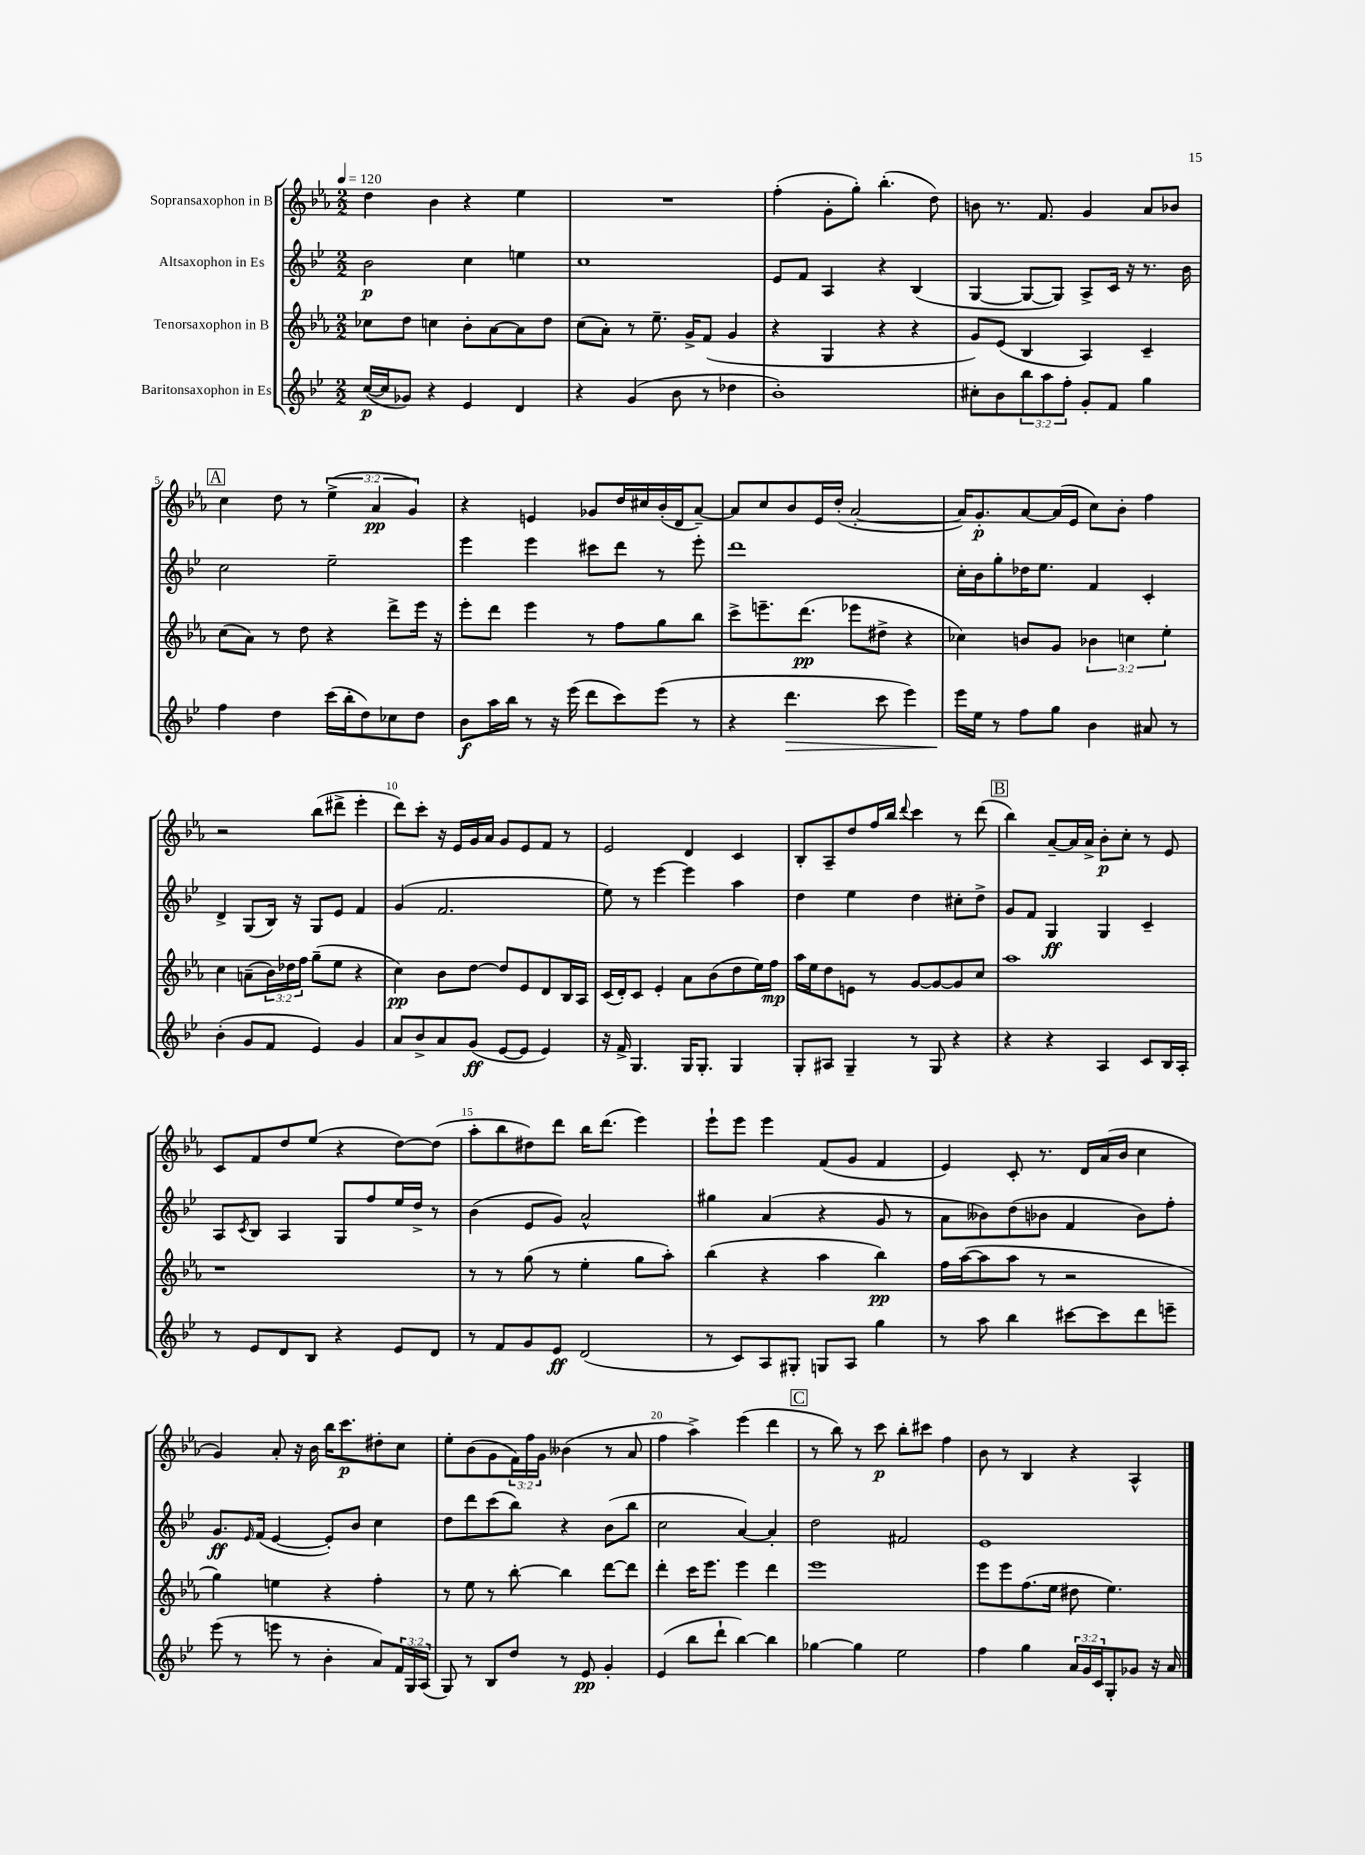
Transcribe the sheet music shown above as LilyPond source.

<<
\new StaffGroup <<
\new Staff = "s0" \with { instrumentName = "Sopransaxophon in B" } {
    \clef treble \key ees \major \numericTimeSignature \time 2/2 \override Staff.TupletNumber.text = #tuplet-number::calc-fraction-text \tempo 4 = 120
    d''4 bes'4 r4 ees''4 |
    R1 |
    f''4-.( g'8-. g''8-.) bes''4.-.( d''8) |
    b'8 r8. f'8. g'4 aes'8 bes'8 |
    \mark \markup { \box "A" } c''4 d''8 r8 \tuplet 3/2 { ees''4->( aes'4\pp g'4) } |
    r4 e'4 ges'8 d''16 cis''16 bes'16-.( d'16 aes'8~--) |
    aes'8 c''8 bes'8 ees'16 d''16-.( aes'2~-. |
    aes'16) g'8.-.\p aes'8~ aes'16( ees'16 c''8) bes'8-. f''4 |
    r2 bes''8( dis'''8-> ees'''4-. |
    d'''8) c'''8-. r16 ees'16 g'16 aes'16 g'8 ees'8 f'8 r8 |
    ees'2 d'4 c'4 |
    bes8-. aes8-- d''8 f''16 bes''16 \appoggiatura { d'''8 } c'''4 r8 d'''8( |
    \mark \markup { \box "B" } bes''4) aes'8~-- aes'16 aes'16-> bes'8-.\p c''8-. r8 ees'8 |
    c'8 f'8 d''8 ees''8( r4 d''8~) d''8( |
    aes''8-. bes''8 dis''8) d'''8 bes''16 d'''8.( ees'''4) |
    ees'''8-! ees'''8 ees'''4 f'8( g'8 f'4 |
    ees'4) c'8-. r8. d'16 aes'16( bes'16 c''4 |
    g'4) aes'8-. r16 bes'16 bes''16 c'''8.\p dis''8-. c''8 |
    ees''8-. bes'8( g'8 \tuplet 3/2 { f'16) f''16 g'16 } beses'4( r8 aes'8 |
    f''4 aes''4->) ees'''4( d'''4 |
    \mark \markup { \box "C" } r8 bes''8) r8 c'''8\p bes''8-. cis'''8 f''4 |
    bes'8 r8 bes4 r4 aes4-^ \bar "|." |
}
\new Staff = "s1" \with { instrumentName = "Altsaxophon in Es" } {
    \clef treble \key bes \major \numericTimeSignature \time 2/2
    bes'2\p c''4 e''4 |
    c''1 |
    ees'8 f'8 a4 r4 bes4( |
    g4~ g8~ g8) a8-> c'16 r16 r8. bes'16 |
    \mark \markup { \box "A" } c''2 ees''2-- |
    ees'''4 ees'''4 cis'''8 d'''8 r8 ees'''8-. |
    d'''1 |
    c''16-. bes'16 g''8-. des''16 ees''8. f'4 c'4-. |
    d'4-> g8( bes16) r16 g8 ees'8 f'4 |
    g'4( f'2. |
    ees''8) r8 ees'''4~ ees'''4 a''4 |
    d''4 ees''4 d''4 cis''8-. d''8-> |
    \mark \markup { \box "B" } g'8 f'8 g4\ff g4 c'4-- |
    a8 \acciaccatura { c'8 } bes8 a4 g8 f''8 ees''16 d''16-> r8 |
    bes'4( ees'8 g'8) a'2-^ |
    gis''4 a'4( r4 g'8 r8 |
    a'8 beses'8) d''8( bes'8 f'4 bes'8) f''8-. |
    g'8.\ff \grace { ees'16 } f'16( ees'4~ ees'8-.) bes'8 c''4 |
    d''8 d'''8 c'''8( bes''8) r4 bes'8( bes''8 |
    c''2 a'4~) a'4-. |
    \mark \markup { \box "C" } d''2 fis'2 |
    ees'1 \bar "|." |
}
\new Staff = "s2" \with { instrumentName = "Tenorsaxophon in B" } {
    \clef treble \key ees \major \numericTimeSignature \time 2/2 \override Staff.TupletNumber.text = #tuplet-number::calc-fraction-text
    ces''8 d''8 c''4 bes'8-. aes'8~ aes'8 d''8 |
    c''8( aes'8-.) r8 ees''8.-- g'16-> f'8( g'4 |
    r4 g4 r4 r4 |
    g'8) ees'8( bes4 aes4) c'4-- |
    \mark \markup { \box "A" } c''8( aes'8) r8 d''8 r4 d'''8-> ees'''16 r16 |
    ees'''8-. d'''8 ees'''4 r8 f''8 g''8 bes''8 |
    c'''8-> e'''8.-- d'''8.\pp( ees'''8 dis''8-> r4 |
    ces''4) b'8 g'8 \tuplet 3/2 { bes'4 c''4 ees''4-. } |
    c''4 a'8--( \tuplet 3/2 { bes'16) des''16 f''16 } g''8--( ees''8 r4 |
    c''4\pp) bes'8 d''8~ d''8 ees'8 d'8 bes16 aes16 |
    c'16( d'16-.) c'8 ees'4-. aes'8 bes'8( d''8 ees''16) f''16\mp |
    aes''16 ees''16 d''8 e'8 r8 g'8~ g'8~ g'8 c''8 |
    \mark \markup { \box "B" } aes''1 |
    r1 |
    r8 r8 g''8( r8 ees''4-. g''8 aes''8-.) |
    bes''4( r4 aes''4 bes''4\pp) |
    f''16 aes''16~( aes''8 aes''8 r8 r2 |
    g''4) e''4 r4 f''4-. |
    r8 ees''8 r8 bes''8~-. bes''4 d'''8~ d'''8 |
    d'''4-. c'''16 ees'''8. ees'''4 d'''4 |
    \mark \markup { \box "C" } ees'''1 |
    ees'''8 ees'''8 f''8.( ees''16 dis''8 ees''4.) \bar "|." |
}
\new Staff = "s3" \with { instrumentName = "Baritonsaxophon in Es" } {
    \clef treble \key bes \major \numericTimeSignature \time 2/2 \override Staff.TupletNumber.text = #tuplet-number::calc-fraction-text
    c''16~\p( c''16 ges'8) r4 ees'4 d'4 |
    r4 g'4( bes'8 r8 des''4 |
    bes'1-.) |
    cis''8-. bes'8 \tuplet 3/2 { bes''8 a''8 f''8-. } g'8-. f'8 g''4 |
    \mark \markup { \box "A" } f''4 d''4 c'''16( bes''16-. d''8) ces''8 d''8 |
    bes'8\f a''16 bes''16 r8 r16 ees'''16( d'''8 c'''8) ees'''8( r8 |
    r4 d'''4.\> c'''8 ees'''4) |
    ees'''16\! ees''16 r8 f''8 g''8 bes'4 ais'8 r8 |
    bes'4-.( g'8 f'8 ees'4) g'4 |
    a'8 bes'8-> a'8 g'8\ff( ees'8~ ees'8 ees'4) |
    r16 f'16-> g4. g16 g8.-. g4 |
    g8-. ais8 g4-- r8 g8 r4 |
    \mark \markup { \box "B" } r4 r4 a4 c'8 bes16 a16-. |
    r8 ees'8 d'8 bes8 r4 ees'8 d'8 |
    r8 f'8 g'8 ees'8\ff d'2( |
    r8 c'8) a8 gis8-. g8 a8 g''4 |
    r8 a''8 bes''4 cis'''8~ cis'''8 d'''8 e'''8-- |
    ees'''8( r8 e'''8 r8 bes'4-. a'8) \tuplet 3/2 { f'16 g16 a16( } |
    g8) r8 bes8 d''8 r8 ees'8\pp g'4-. |
    ees'4( bes''8 d'''8-! bes''4~) bes''4 |
    \mark \markup { \box "C" } ges''4~ ges''4 ees''2 |
    f''4 g''4 \tuplet 3/2 { a'16 g'16 c'16 } g8-. ges'8 r16 a'16 \bar "|." |
}
>>
>>
\layout { \context { \Score \override BarNumber.break-visibility = ##(#f #t #t) barNumberVisibility = #(every-nth-bar-number-visible 5) } }
